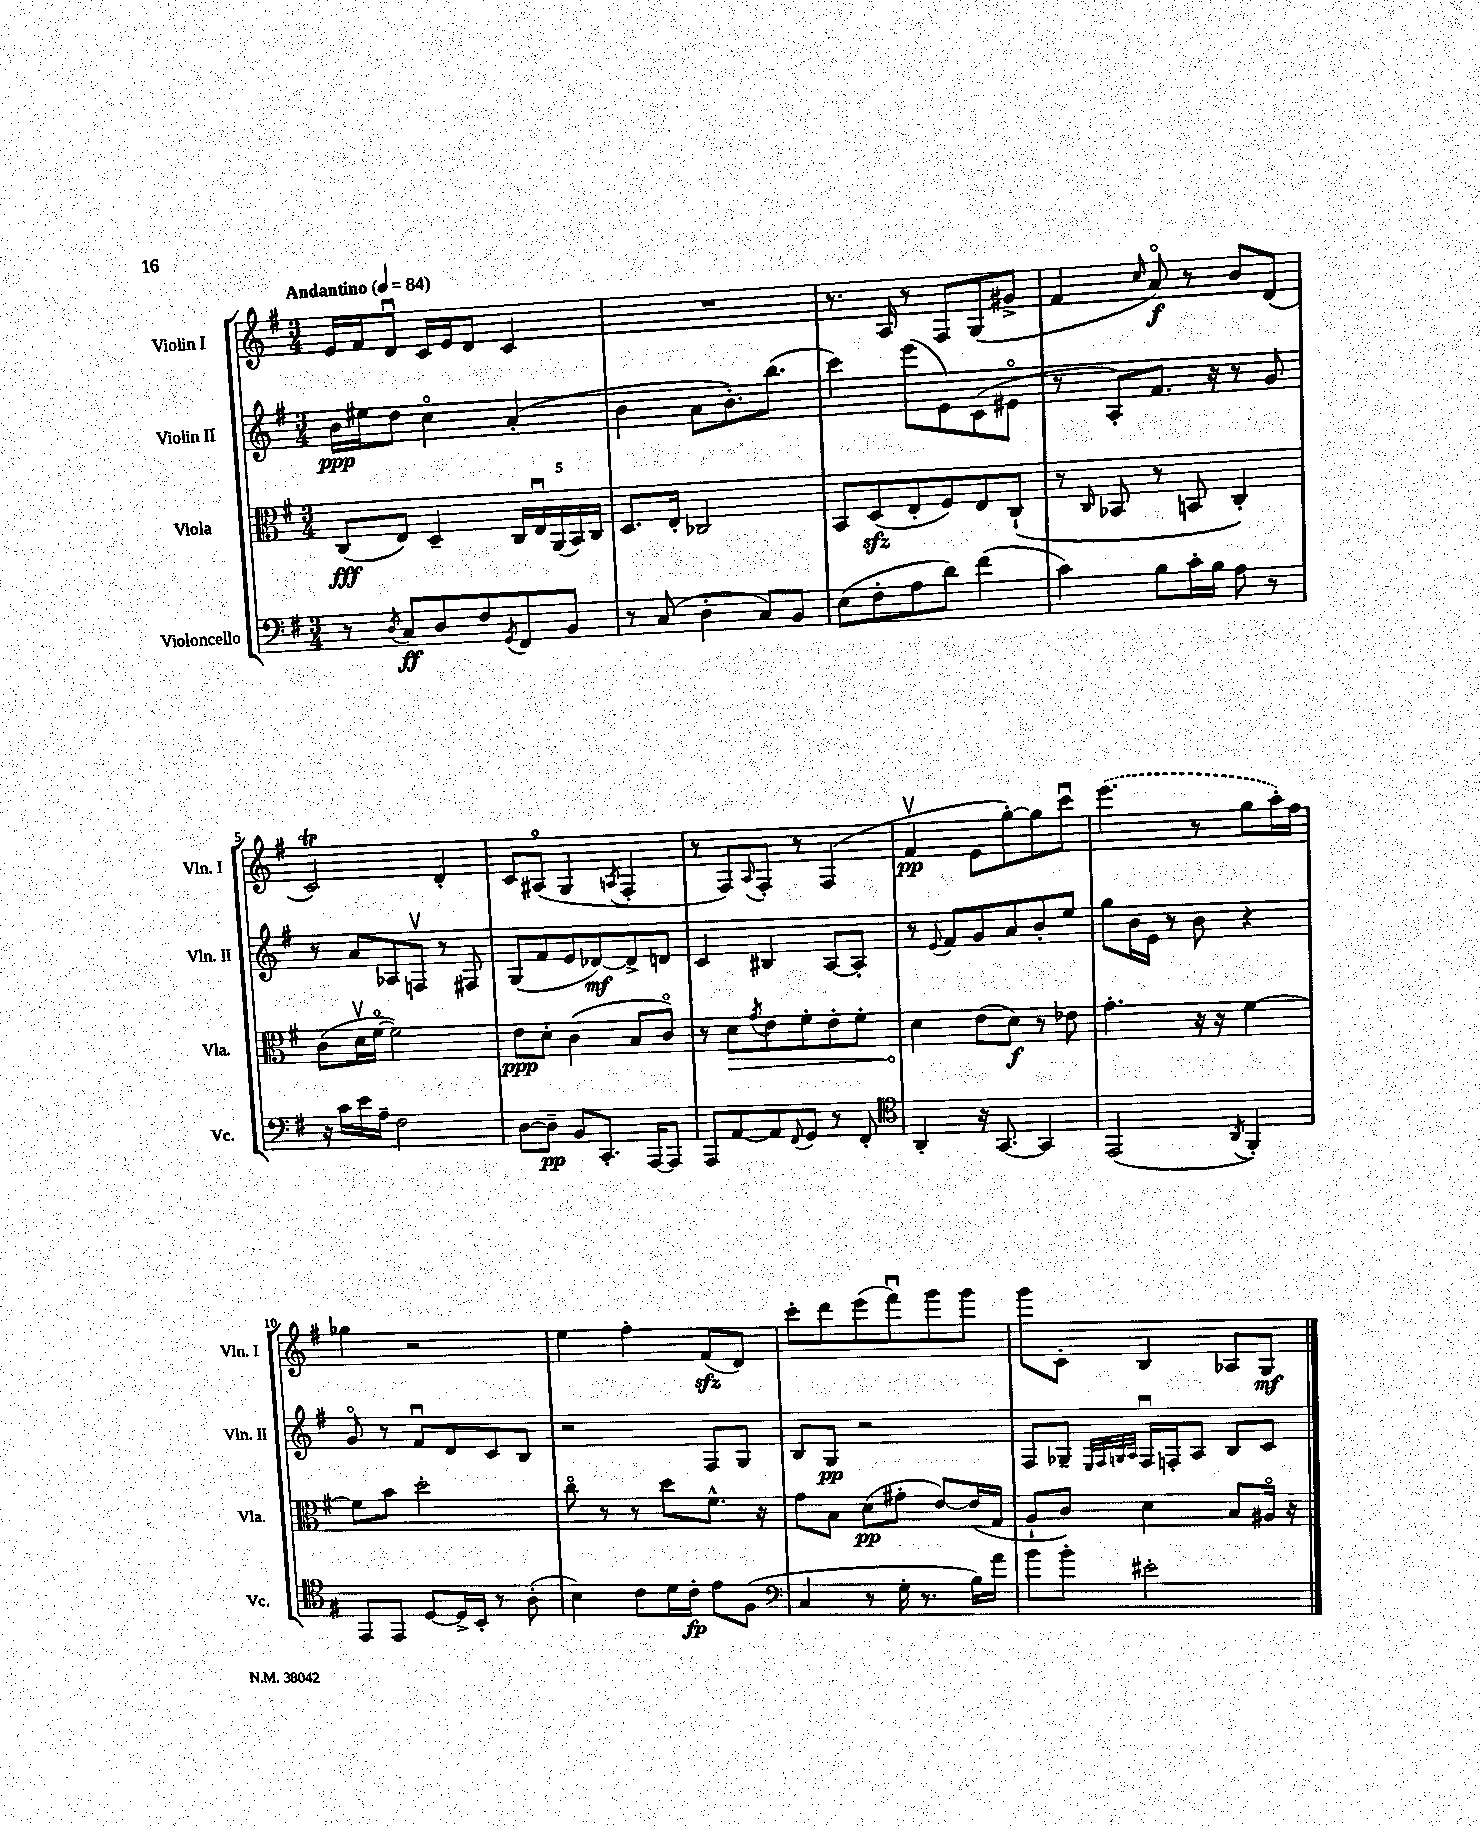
<<
\new StaffGroup <<
\new Staff = "s0" \with { instrumentName = "Violin I" shortInstrumentName = "Vln. I" } {
    \clef treble \key g \major \numericTimeSignature \time 3/4 \tempo "Andantino" 4 = 84
    e'16 fis'16 d'8\downbow c'16 e'16 d'8 c'4 |
    R2. |
    r8. a16 r8 fis8 g8( gis'8-> |
    fis'4 \grace { c''16 } a'8\flageolet\f) r8 b'8 d'8( |
    c'2\trill) d'4-. |
    c'8 ais8\flageolet( g4 \acciaccatura { a8 } fis4-. |
    r8 fis8) \appoggiatura { a8 } fis8-. r8 fis4( |
    fis'4\upbow\pp e'8 g''8~-.) g''8 c'''8\downbow |
    \once \slurDashed e'''4.( r8 g''8 a''16-.) fis''16 |
    ges''4 r2 |
    e''4 fis''4-. fis'8\sfz( d'8) |
    c'''8-. d'''8 e'''8( fis'''8\downbow) g'''8 g'''8 |
    g'''8 c'8-. b4 aes8 g8\mf \bar "|." |
}
\new Staff = "s1" \with { instrumentName = "Violin II" shortInstrumentName = "Vln. II" } {
    \clef treble \key g \major \numericTimeSignature \time 3/4
    b'16\ppp eis''16 d''8 c''4\flageolet a'4-.( |
    b'4 a'8 b'8.-.) b''8.( |
    c'''4) e'''8( e'8) c'8( eis'8\flageolet |
    r8 a8-.) fis'8. r16 r8 g'8 |
    r8 a'8 aes8 f8\upbow r8 fis8 |
    g8( fis'8 e'8 des'8~\mf) des'8-> d'8 |
    c'4 bis4 a8~ a8-. |
    r8 \appoggiatura { e'8 } fis'8 g'8 a'8 b'8-. e''8 |
    g''8 b'16 e'16 r8 b'8 r4 |
    g'8\flageolet r8 fis'8\downbow d'8 c'8 b8 |
    r2 fis8 g8 |
    b8 g8\pp r2 |
    fis8 ges8-- \grace { e32 fis32 g32 a32 } fis16\downbow f16-. a8 b8 c'8 \bar "|." |
}
\new Staff = "s2" \with { instrumentName = "Viola" shortInstrumentName = "Vla." } {
    \clef alto \key g \major \numericTimeSignature \time 3/4
    c8\fff( e8) d4-- \tuplet 5/4 { c16 e16\downbow a,16( b,16) c16 } |
    d8. e16-. ces2 |
    b,8 d8\sfz( e8-. fis8) e8 c8-!( |
    r8 \grace { c16 } bes,8 r8 b,8 c4-.) |
    c'8( d'16\upbow fis'16~\flageolet fis'2) |
    e'8\ppp d'8-. c'4( b8 c'8\flageolet) |
    r8 \once \override Hairpin.circled-tip = ##t d'8\> \acciaccatura { g'8 } e'8 fis'8-. e'8-. fis'8-. |
    d'4\! e'8( d'8\f) r8 ees'8 |
    g'4.-. r16 r16 fis'4~ |
    fis'8 b'8 d''2-. |
    c''8\flageolet r8 r8 d''8 fis'8.-^ r16 |
    g'8 b8 d'8\pp( gis'8-. e'8~) e'16( g16 |
    a8-! c'8) d'4 b8 ais16\flageolet r16 \bar "|." |
}
\new Staff = "s3" \with { instrumentName = "Violoncello" shortInstrumentName = "Vc." } {
    \clef bass \key g \major \numericTimeSignature \time 3/4
    r8 \acciaccatura { d8 } c8\ff d8 fis8 \acciaccatura { g,8 } fis,8 b,8 |
    r8 c8( d4-. c8) b,8 |
    e8( fis8-. a8 d'8) fis'4( |
    c'4) b8 c'16-. b16 a8 r8 |
    r16 c'16 e'16 a16-- fis2 |
    d8~ d8--\pp b,8 c,8.-. a,,16~ a,,8 |
    a,,8 a,8~ a,8 \appoggiatura { fis,8 } g,8 r8 fis,8-. |
    \clef tenor a,4-. r16 g,8.~ g,4 |
    e,2( \acciaccatura { a,8 } fis,4-.) |
    e,8 e,8 d8~ d16-> b,16-. r8 a8-.( |
    b4) c'8 d'16 c'16-.\fp e'8 fis8( |
    \clef bass c4 r8 g16-. r8. b16) a'16 |
    b'8 b'8-. eis'2-. \bar "|." |
}
>>
>>
